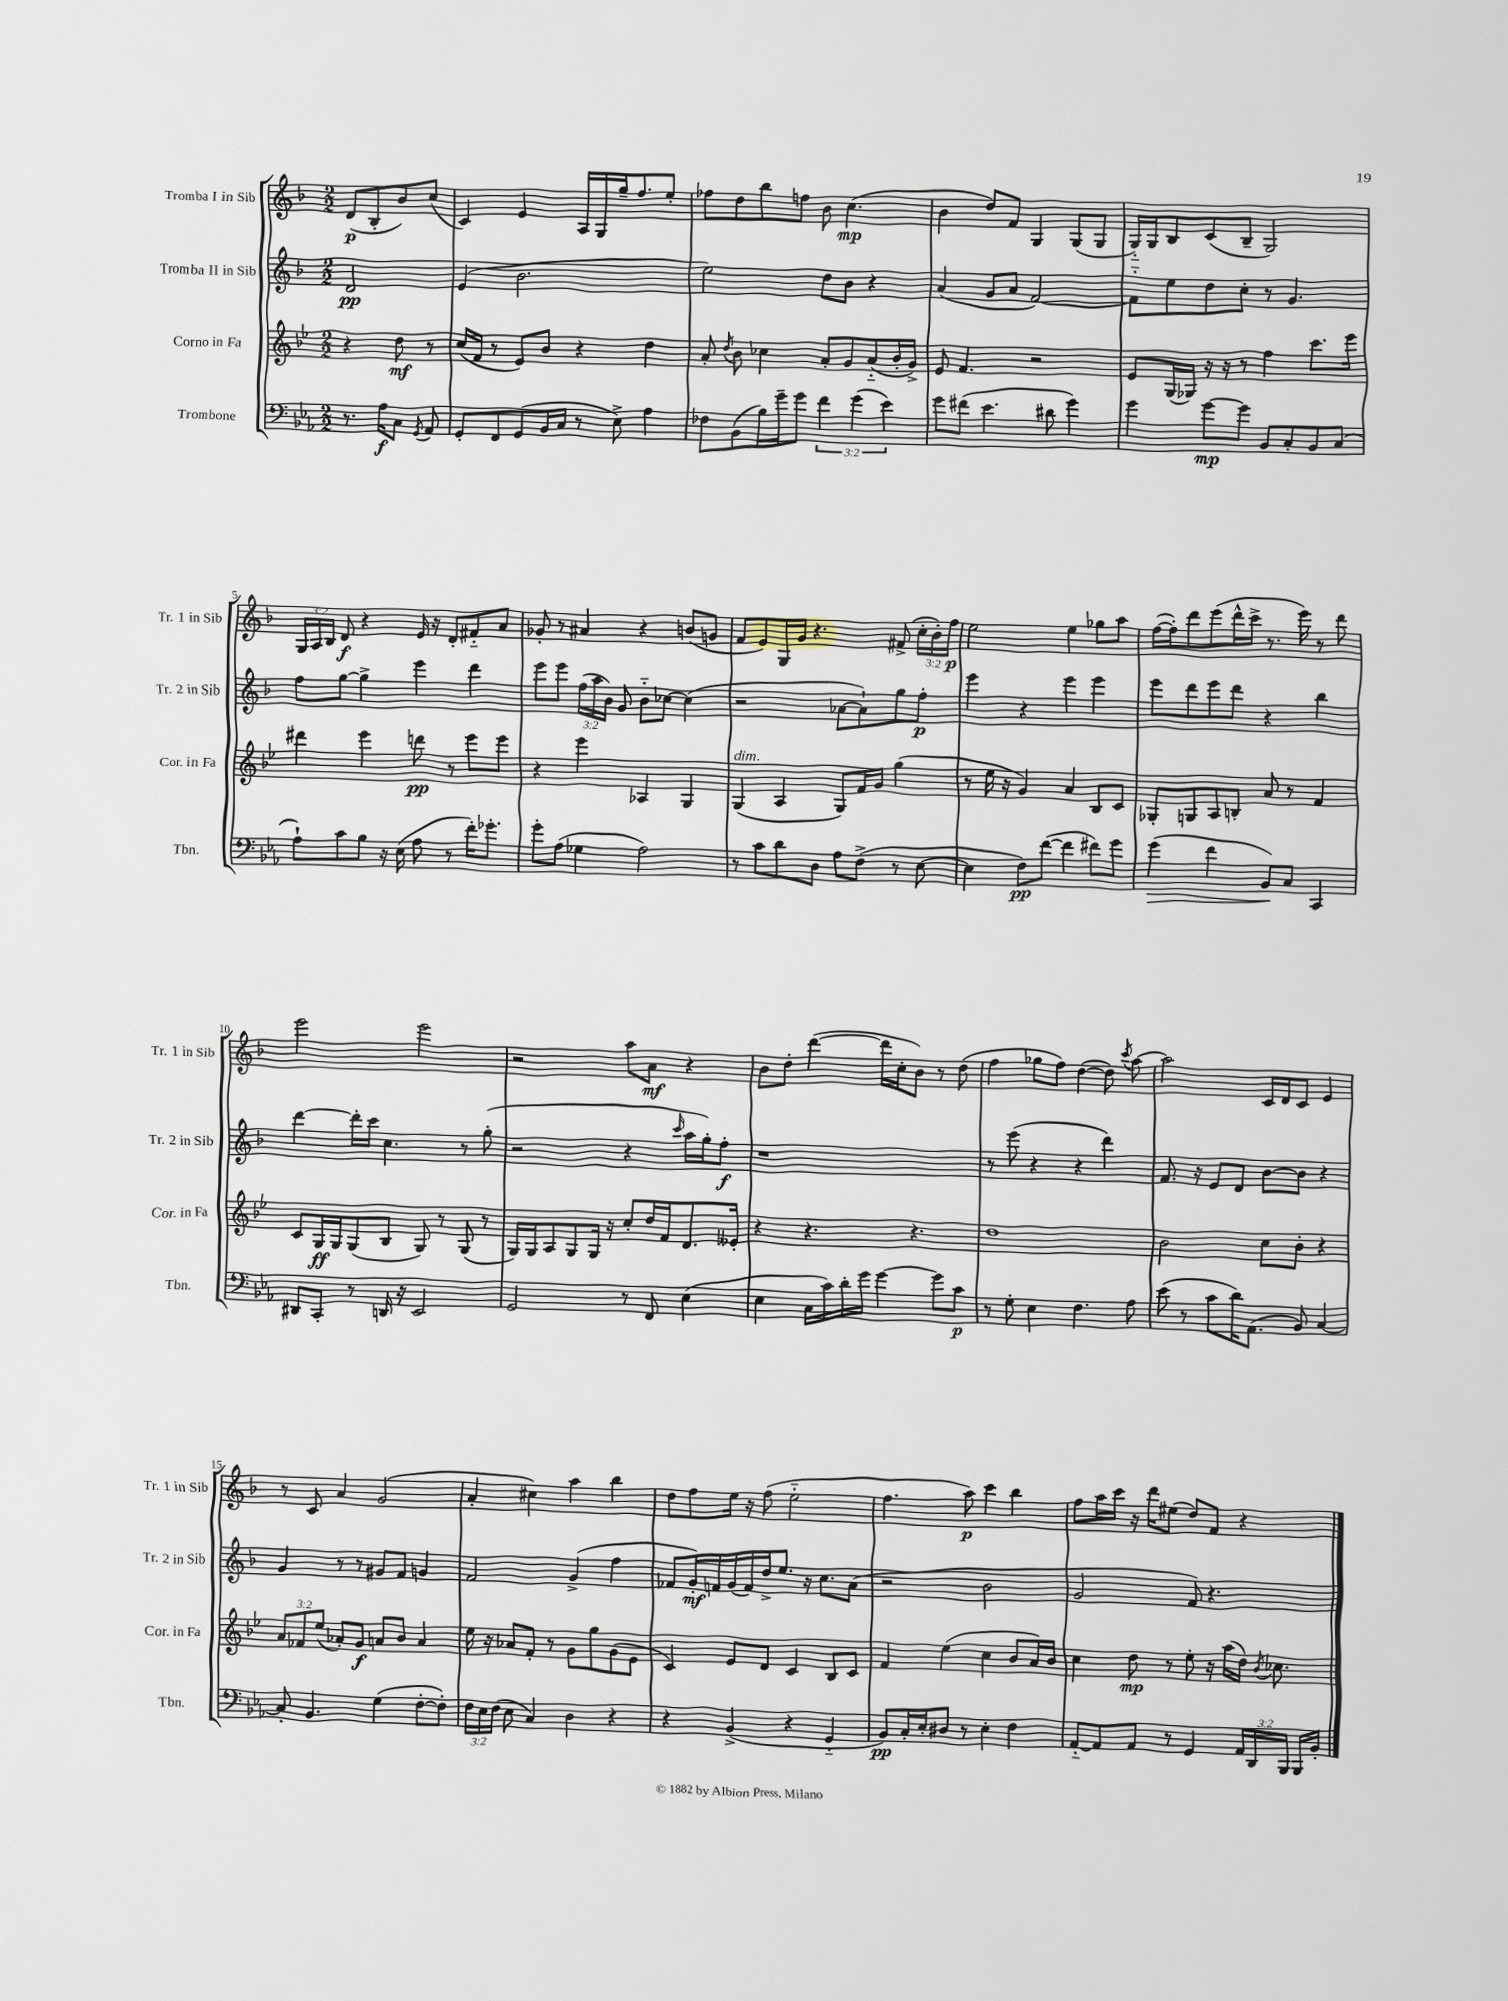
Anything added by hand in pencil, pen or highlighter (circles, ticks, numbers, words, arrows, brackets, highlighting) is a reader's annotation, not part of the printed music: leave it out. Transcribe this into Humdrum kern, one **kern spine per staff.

**kern	**dynam	**kern	**dynam	**kern	**dynam	**kern	**dynam
*part4	*part4	*part3	*part3	*part2	*part2	*part1	*part1
*staff4	*staff4	*staff3	*staff3	*staff2	*staff2	*staff1	*staff1
*I"Trombone	*	*I"Corno in Fa	*	*I"Tromba II in Sib	*	*I"Tromba I in Sib	*
*I'Tbn.	*	*I'Cor. in Fa	*	*I'Tr. 2 in Sib	*	*I'Tr. 1 in Sib	*
*clefF4	*	*clefG2	*	*clefG2	*	*clefG2	*
*k[b-e-a-]	*	*k[b-e-]	*	*k[b-]	*	*k[b-]	*
*M2/2	*	*M2/2	*	*M2/2	*	*M2/2	*
=	=	=	=	=	=	=	=
8.r	.	4r	.	2d/	pp	(8d/L	p
.	.	.	.	.	.	8B-'/	.
16A-\KL	f	.	.	.	.	.	.
8C\J	.	8dd\	mf	.	.	8b-/)	.
8qGG/	.	.	.	.	.	.	.
8AA-/	.	8r	.	.	.	(8cc/J	.
=1	=1	=1	=1	=1	=1	=1	=1
8GG'/L	.	(16cc/LL	.	(4e/	.	4c/)	.
.	.	16f/JJ	.	.	.	.	.
8FF/	.	8r	.	.	.	.	.
(8GG/	.	8e-/L)	.	2.b-\	.	4e/	.
16BB-/L	.	8b-/J	.	.	.	.	.
16C/JJ	.	.	.	.	.	.	.
8r	.	4r	.	.	.	16A/LL	.
.	.	.	.	.	.	16G/	.
8E-^\)	.	.	.	.	.	16gg~/J	.
.	.	.	.	.	.	8.ff/	.
4A-\	.	4dd\	.	.	.	.	.
.	.	.	.	.	.	8ee'/J	.
=2	=2	=2	=2	=2	=2	=2	=2
8F-X\L	.	8a'/	.	2ee\)	.	8ff-X\L	.
.	.	8qdd/	.	.	.	.	.
(8BB-\	.	8b-\	.	.	.	8dd\	.
16B-\L)	.	4cc-X\	.	.	.	8bb-\	.
16g~\J	.	.	.	.	.	.	.
8g\J	.	.	.	.	.	8ffn\J	.
6f\	.	8a'/L	.	8dd\L	.	8b-\	.
.	.	8g/	.	8b-\J	.	(4.cc\	mp
(6g\	.	.	.	.	.	.	.
.	.	(8a/	.	4r	.	.	.
6e-\)	.	.	.	.	.	.	.
.	.	16b-'/L	.	.	.	.	.
.	.	16g^/JJ)	.	.	.	.	.
=3	=3	=3	=3	=3	=3	=3	=3
8g\L	.	8e-/	.	(4a/	.	4b-\	.
(8f#X\J	.	4.f/	.	.	.	.	.
4.e-\	.	.	.	8g/L	.	8dd/L)	.
.	.	.	.	8a/J	.	8f/J	.
.	.	2r	.	[2f/)	.	4G/	.
8d#X\	.	.	.	.	.	.	.
4g\)	.	.	.	.	.	(8G/L	.
.	.	.	.	.	.	8G/J	.
=4	=4	=4	=4	=4	=4	=4	=4
4g\	.	8e-/L	.	8f\L]	.	16G/LL)	.
.	.	.	.	.	.	16G/J	.
.	.	(16G/L	.	8ee\	.	8B-/	.
.	.	16G-X/JJ)	.	.	.	.	.
[8g\L	mp	16r	.	8dd\	.	(8c/	.
.	.	16r	.	.	.	.	.
8g\J]	.	8r	.	8cc'\J	.	8B-~/J	.
8BB-/L	.	4ff\	.	8r	.	2G/)	.
8C'/	.	.	.	4.g/	.	.	.
8BB-/	.	8.ccc\L	.	.	.	.	.
(8C/J	.	.	.	.	.	.	.
.	.	16eee-\Jk	.	.	.	.	.
!!LO:LB:g=z
=5	=5	=5	=5	=5	=5	=5	=5
8A-`\L)	.	4ddd#X\	.	8ff\L	.	24G/LL	.
.	.	.	.	.	.	24A/	.
.	.	.	.	.	.	24B-/JJ	.
8c\	.	.	.	[8gg\J	.	8d/	f
8B-\J	.	4eee-\	.	4gg^\]	.	4r	.
16r	.	.	.	.	.	.	.
(16E-\	.	.	.	.	.	.	.
8A-\	.	8dddn\	pp	4eee\	.	16e/	.
.	.	.	.	.	.	16r	.
8r	.	8r	.	.	.	8d'/L	.
16f'\KL)	.	8eee-\L	.	4ddd\	.	8f#X/	.
8.g-X'\J	.	.	.	.	.	.	.
.	.	8eee-\J	.	.	.	8a/J	.
=6	=6	=6	=6	=6	=6	=6	=6
8g'\L	.	4r	.	8eee\L	.	8g-X'/	.
(8A-\J	.	.	.	8eee\J	.	8r	.
4G-X\	.	4eee-\	.	(24ff\LL	.	4a#X/	.
.	.	.	.	24aa\	.	.	.
.	.	.	.	24b-\JJ)	.	.	.
.	.	.	.	8g/	.	.	.
2A-\)	.	4A-X/	.	8b-\L	.	4r	.
.	.	.	.	[8cc-X\J	.	.	.
.	.	4G/	.	(4cc-\]	.	(8bn/L	.
.	.	.	.	.	.	8gn/J	.
=7	=7	=7	=7	=7	=7	=7	=7
!	!	!LO:TX:a:i:t=dim.	!	!	!	!	!
8r	.	(4G/	.	2r	.	8f/L	.
8c\L	.	.	.	.	.	8e/)	.
8d\	.	4A/	.	.	.	16G/L	.
.	.	.	.	.	.	16g/JJ	.
8D\J	.	.	.	.	.	4.r	.
8A-\L	.	8G/L)	.	[8a-X\L	.	.	.
(8F^\J	.	16f/L	.	8a-`\])	.	.	.
.	.	16g/JJ	.	.	.	.	.
8r	.	(4gg\	.	8gg\	.	(8f#X^/	.
[8E-\	.	.	.	8ff'\J	p	24cc'\LL	.
.	.	.	.	.	.	24b-'\)	.
.	.	.	.	.	.	24ff\JJ	p
=8	=8	=8	=8	=8	=8	=8	=8
4E-\]	.	8r	.	4eee\	.	2ee\	.
.	.	16ee-\	.	.	.	.	.
.	.	16r	.	.	.	.	.
8F\L)	pp	4g/)	.	4r	.	.	.
([8f\J	.	.	.	.	.	.	.
4f\]	.	4a/	.	4eee\	.	4ee\	.
8f#X\L)	.	8B-/L	.	4eee\	.	8gg-X\L	.
8g\J	.	8c/J	.	.	.	8aa\J	.
=9	=9	=9	=9	=9	=9	=9	=9
!	!LO:HP:b	!	!	!	!	!	!
(4g\	>	8G-X'/L	.	8eee\L	.	([16ff\LL	.
.	.	.	.	.	.	16ff'\J])	.
.	.	8Gn/	.	8ddd\	.	8ddd\	.
4f\	.	8A/	.	8eee\	.	(8eee\	.
.	.	8Bn'/J	.	8ddd\J	.	16ddd^^\L	.
.	.	.	.	.	.	16ccc^\JJ	.
8BB-/L)	.	8a/	.	4r	.	8.r	.
8C/J	]	8r	.	.	.	.	.
.	.	.	.	.	.	16eee\)	.
4CC/	.	4f/	.	4bb-\	.	8r	.
.	.	.	.	.	.	8ddd\	.
!!LO:LB:g=z
=10	=10	=10	=10	=10	=10	=10	=10
8DD#X/L	.	8c/L	.	[4ddd\	.	2eee\	.
8CC'/J	.	16G/L	ff	.	.	.	.
.	.	16G/J	.	.	.	.	.
8r	.	(8G/	.	16ddd'\LL]	.	.	.
.	.	.	.	16ccc\JJ	.	.	.
16DDn/	.	8B-/J	.	4.cc\	.	.	.
16r	.	.	.	.	.	.	.
2EE-/	.	8G/)	.	.	.	2eee\	.
.	.	8r	.	.	.	.	.
.	.	(8G/	.	8r	.	.	.
.	.	8r	.	(8gg'\	.	.	.
=11	=11	=11	=11	=11	=11	=11	=11
2GG/	.	16G/LL)	.	2r	.	2r	.
.	.	16G/J	.	.	.	.	.
.	.	8A/	.	.	.	.	.
.	.	8G/	.	.	.	.	.
.	.	16G/Jk	.	.	.	.	.
.	.	16r	.	.	.	.	.
8r	.	8cc'/L	.	4r	.	8aa\L	.
8FF/	.	16dd/L	.	.	.	8a\J	mf
.	.	16f/J	.	.	.	.	.
.	.	.	.	16qqccc/	.	.	.
(4E-\	.	8.d/	.	16aa\LL	.	4r	.
.	.	.	.	16gg'\J)	.	.	.
.	.	.	.	8ff'\J	f	.	.
.	.	16e--X'/Jk	.	.	.	.	.
=12	=12	=12	=12	=12	=12	=12	=12
4E-\	.	4r	.	1r	.	8b-\L	.
.	.	.	.	.	.	8dd'\J	.
16C\LL	.	4.r	.	.	.	([4ddd\	.
16c\)	.	.	.	.	.	.	.
16d'\	.	.	.	.	.	.	.
16g\JJ	.	.	.	.	.	.	.
[4g\	.	.	.	.	.	16ddd\LL]	.
.	.	.	.	.	.	16cc'\J	.
.	.	4.r	.	.	.	8b-\J)	.
8g\L]	.	.	.	.	.	8r	.
8c\J	p	.	.	.	.	(8dd\	.
=13	=13	=13	=13	=13	=13	=13	=13
8r	.	1dd	.	8r	.	4ff\	.
8G'\	.	.	.	(8eee\	.	.	.
4E-\	.	.	.	4r	.	8gg-X\L	.
.	.	.	.	.	.	8ff\J)	.
4.F\	.	.	.	4r	.	([4dd\	.
.	.	.	.	4ddd\)	.	8dd\])	.
.	.	.	.	.	.	8qccc/	.
8A-\	.	.	.	.	.	[8aa\	.
=14	=14	=14	=14	=14	=14	=14	=14
(8e-\	.	2b-\	.	8.f/	.	2aa\]	.
8r	.	.	.	.	.	.	.
.	.	.	.	16r	.	.	.
8c\L	.	.	.	8e/L	.	.	.
16d\K)	.	.	.	8d/J	.	.	.
(8.AA-\J	.	.	.	.	.	.	.
.	.	8cc\L	.	[8b-\L	.	16c/LL	.
.	.	.	.	.	.	16d/J	.
8BB-/)	.	8b-'\J	.	8b-\J]	.	8c/J	.
[4C/	.	4r	.	4r	.	4e/	.
!!LO:LB:g=z
=15	=15	=15	=15	=15	=15	=15	=15
8C'/]	.	12a/L	.	4g/	.	8r	.
.	.	12f-X/	.	.	.	.	.
4.BB-/	.	.	.	.	.	8c/	.
.	.	(12ee-/J	.	.	.	.	.
.	.	8a-X'/L)	.	8r	.	4a/	.
.	.	8g/J	f	8r	.	.	.
(4G\	.	8an/L	.	8g#X/L	.	(2g/	.
.	.	8b-/J	.	8f/J	.	.	.
[8F'\L	.	4a/	.	4gn/	.	.	.
8F'\J])	.	.	.	.	.	.	.
=16	=16	=16	=16	=16	=16	=16	=16
24F\LL	.	16ee-\	.	2f/	.	4a'/	.
24E-\	.	.	.	.	.	.	.
.	.	16r	.	.	.	.	.
(24F\JJ	.	.	.	.	.	.	.
8E-\	.	8a-X/L	.	.	.	.	.
4C/)	.	8f'/J	.	.	.	4cc#X\)	.
.	.	8r	.	.	.	.	.
4D\	.	8g\L	.	(4g^/	.	4aa\	.
.	.	8gg\	.	.	.	.	.
4r	.	(8g\	.	4ff\	.	4bb-\	.
.	.	8e-\J	.	.	.	.	.
=17	=17	=17	=17	=17	=17	=17	=17
4r	.	4c/)	.	8f-X/L	.	8dd\L	.
.	.	.	.	16g'/L)	mf	8ff\	.
.	.	.	.	16fn/	.	.	.
(4BB-^/	.	8e-/L	.	(16g/	.	16ee\Jk	.
.	.	.	.	16f/)	.	16r	.
.	.	8d/J	.	16dd^/J	.	(8ff\	.
.	.	.	.	8.ee/J	.	.	.
4r	.	4c/	.	.	.	2ee\	.
.	.	.	.	16r	.	.	.
.	.	.	.	8.cc\L	.	.	.
4GG/	.	8B-/L	.	.	.	.	.
.	.	8c/J	.	(8a\J	.	.	.
=18	=18	=18	=18	=18	=18	=18	=18
8BB-/L)	pp	4f/	.	2r	.	4.ff\	.
16C'/L	.	.	.	.	.	.	.
16E-'/J	.	.	.	.	.	.	.
8D#X/J	.	(4ee-\	.	.	.	.	.
8r	.	.	.	.	.	8aa\)	p
4E-'\	.	4cc\	.	2b-\	.	4ccc\	.
4F\	.	8b-/L	.	.	.	4bb-\	.
.	.	16a/L)	.	.	.	.	.
.	.	16b-/JJ	.	.	.	.	.
=19	=19	=19	=19	=19	=19	=19	=19
[8AA-/L	.	4cc\	.	2g/	.	8ff\L	.
8AA-/]	.	.	.	.	.	16aa\L	.
.	.	.	.	.	.	16ccc\JJ	.
8AA-/J	.	8dd\	mp	.	.	16r	.
.	.	.	.	.	.	16ddd\KL	.
8r	.	8r	.	.	.	(8ee#X\J	.
4GG/	.	8ee-'\	.	8f/)	.	8dd/L)	.
.	.	16r	.	4.r	.	8f/J	.
.	.	(16aa\LL	.	.	.	.	.
24AA-/LL	.	16dd\JJ)	.	.	.	4r	.
24DD/	.	.	.	.	.	.	.
.	.	8qb-/	.	.	.	.	.
.	.	8.cc-X\	.	.	.	.	.
24BBB-/JJ	.	.	.	.	.	.	.
16BBB-/LL	.	.	.	.	.	.	.
16BB-'/JJ	.	.	.	.	.	.	.
==	==	==	==	==	==	==	==
*-	*-	*-	*-	*-	*-	*-	*-
